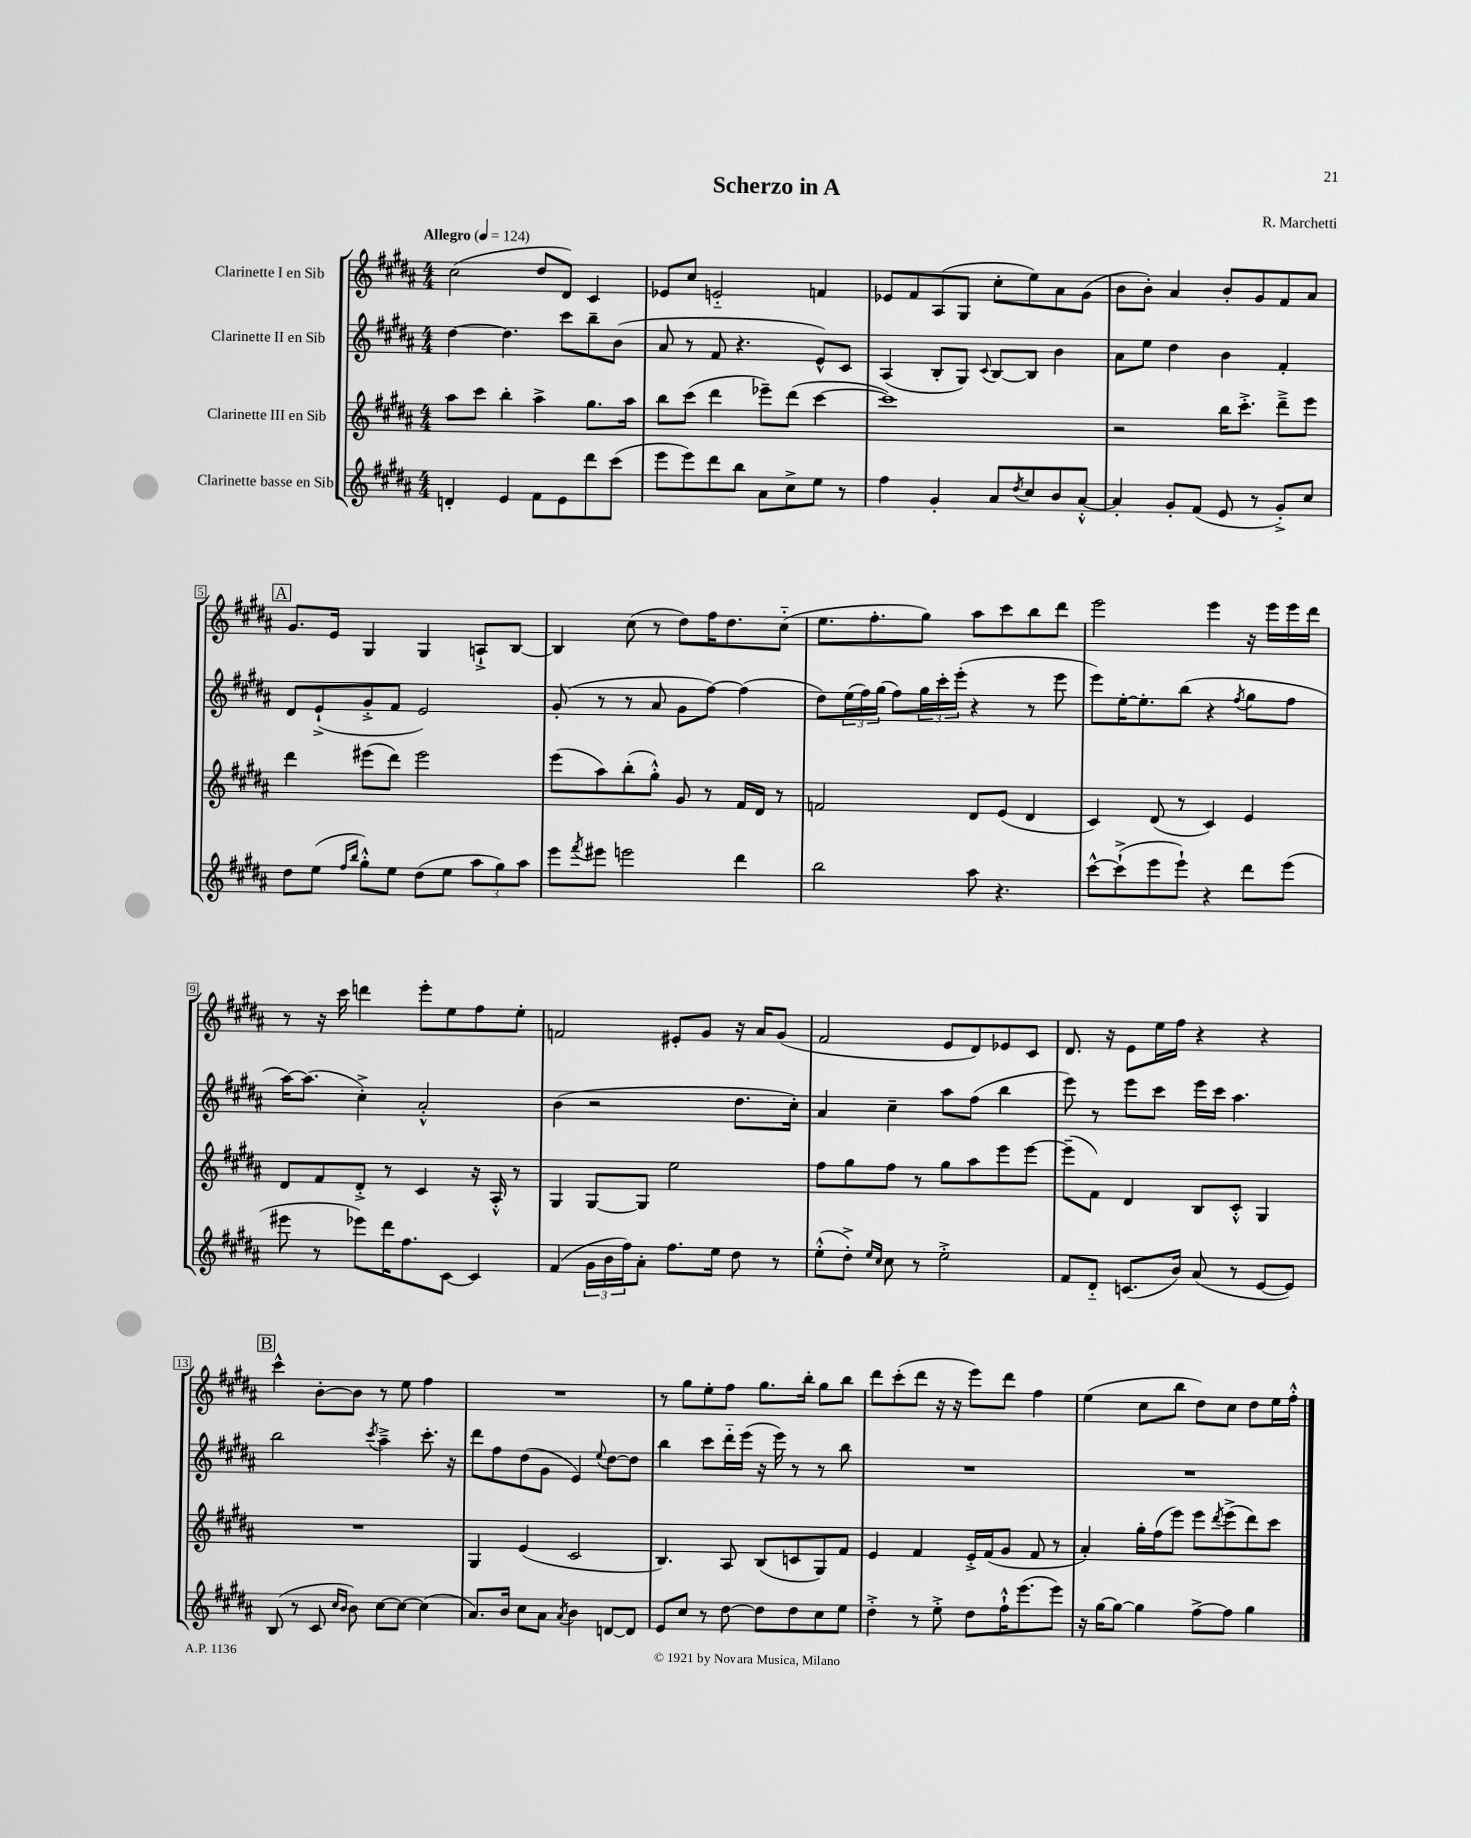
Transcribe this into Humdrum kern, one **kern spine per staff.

**kern	**kern	**kern	**kern
*staff4	*staff3	*staff2	*staff1
*clefG2	*clefG2	*clefG2	*clefG2
*k[f#c#g#d#a#]	*k[f#c#g#d#a#]	*k[f#c#g#d#a#]	*k[f#c#g#d#a#]
*M4/4	*M4/4	*M4/4	*M4/4
*MM124	*MM124	*MM124	*MM124
4d'	8aa#	[4dd#	(2cc#
.	8ccc#	.	.
4e	4bb'	4.dd#]	.
8f#	4aa#^	.	8dd#
8e	.	8ccc#	8d#)
8ddd#	8.gg#	8bb~	4c#
(8ccc#	.	(8b	.
.	16aa#	.	.
=	=	=	=
8eee	8bb	8a#	8e-
8eee)	(8ccc#	8r	8cc#
8ddd#	4ddd#	8f#	2e'~
8bb	.	4.r	.
8a#	8eee-~)	.	.
8cc#^	(8ddd#	.	.
8ee	[4ccc#	8e^^)	4f
8r	.	8c#	.
=	=	=	=
4ff#	1ccc#])	(4A#	8e-
.	.	.	8f#
4g#'	.	8B'	(8A#
.	.	8G#)	8G#
.	.	8qqc#	.
8a#	.	[8B	8cc#'
8qdd#	.	.	.
8cc#	.	8B]	8ee)
8b	.	4b	8a#
[8a#'^^	.	.	(8g#
=	=	=	=
4a#']	2r	8a#	8b
.	.	8ee	8b')
8g#'	.	4dd#	4a#
(8f#	.	.	.
8e	16bb	4b	8b'
.	8.ccc#'^	.	.
8r	.	.	8g#
8g#'^)	8ddd#~^	4f#'	8f#
8cc#	8eee	.	8a#
=	=	=	=
8dd#	4ddd#	8d#	8.g#
(8ee	.	(8e`^	.
.	.	.	16e
16qqff#	.	.	.
16qqbb	.	.	.
8gg#'^^)	(8eee#	8g#'^	4G#
8ee	8ddd#)	8f#	.
(8dd#	2eee#	2e)	4G#
8ee	.	.	.
12aa#	.	.	8A`^
12gg#)	.	.	.
.	.	.	[8B
12aa#	.	.	.
=	=	=	=
8eee	(8eee	(8g#'	4B]
8qfff#	.	.	.
8eee#	8aa#)	8r	.
2eee	(8bb'	8r	(8cc#
.	8gg#'^^)	8a#	8r
.	8g#	8g#	8dd#)
.	8r	[8ff#)	16ff#
.	.	.	8.dd#
4ddd#	16f#	(4ff#]	.
.	16d#	.	.
.	8r	.	(8cc#'~
=	=	=	=
2bb	2f	8dd#)	8.ee
.	.	(24ee	.
.	.	24ff#)	.
.	.	.	8.ff#'
.	.	(24gg#	.
.	.	8ff#)	.
.	.	24gg#	8gg#)
.	.	24ccc#'	.
.	.	(24eee'	.
8aa#	8d#	4r	8aa#
4.r	(8e	.	8ccc#
.	4d#	8r	8bb
.	.	8eee	8ddd#
=	=	=	=
[8ccc#^^	4c#)	8eee)	2eee
(8ccc#`^]	.	[16ee'	.
.	.	8.ee']	.
8eee	(8d#	.	.
8eee`)	8r	(8bb	.
4r	4c#)	4r	4eee
.	.	8qff#	.
8ddd#	4e	8gg#	16r
.	.	.	16eee
(8eee	.	8ff#	16eee
.	.	.	16ddd#
=	=	=	=
8eee#	8d#	[16aa#)	8r
.	.	(8.aa#]	.
8r	8f#	.	16r
.	.	.	16ccc#
8eee-)	8d#'^	4cc#'^)	4ddd
16ddd#	8r	.	.
8.ff#	.	.	.
.	4c#	2a#'^^	8eee'
[8c#	.	.	8ee
4c#]	16r	.	8ff#
.	16A#'^^	.	.
.	8r	.	8ee'
=	=	=	=
(4f#	4G#	(4b	2f
24g#	[8G#	2r	.
24b	.	.	.
24ff#)	.	.	.
8a#'	8G#]	.	.
8.ff#	2ee	.	8e#'
.	.	.	8g#
16ee	.	.	.
8dd#	.	8.dd#	16r
.	.	.	16a#
8r	.	.	(8g#
.	.	16cc#')	.
=	=	=	=
(8ee'^^	8ff#	4a#	2f#
8dd#'^)	8gg#	.	.
16qqee	.	.	.
16qqcc#	.	.	.
8cc#	8ff#	4cc#~	.
8r	8r	.	.
2ee'^	8gg#	8aa#	8e
.	8aa#	(8ff#	8d#)
.	8eee	4bb	8e-
.	[8eee	.	8c#
=	=	=	=
8f#	(8eee~]	8eee)	8.d#
8d#'~	8f#)	8r	.
.	.	.	16r
(8.c	4d#	8eee	8e
.	.	8ccc#	16ee
16b)	.	.	16ff#
(8a#	8B	16eee	4r
.	.	16ccc#	.
8r	8c#'^^	4.aa#	.
[8e	4G#	.	4r
8e])	.	.	.
=	=	=	=
(8B	1r	2bb	4ccc#^^
8r	.	.	.
8c#	.	.	[8b'
16qqcc#	.	.	.
16qqb	.	.	.
8b)	.	.	8b]
.	.	8qccc#	.
[8cc#	.	4aa#~^	8r
8cc#_	.	.	8ee
(4cc#]	.	8.ccc#'	4ff#
.	.	16r	.
=	=	=	=
8.a#)	4G#	8ddd#	1r
.	.	8ff#	.
16b	.	.	.
8cc#	(4e	(8dd#	.
8a#	.	8g#	.
8qa#	.	.	.
4b	2c#	4e)	.
.	.	8qqee	.
[8d	.	[8dd#	.
8d]	.	8dd#]	.
=	=	=	=
8e	4.B)	4bb	8r
8cc#	.	.	8gg#
8r	.	8ccc#	8ee'
[8dd#	8A#	16ddd#'~	8ff#
.	.	(16eee	.
8dd#]	(8B	16r	8.gg#
.	.	16eee)	.
8dd#	8c	8r	.
.	.	.	16bb'
8cc#	8G#)	8r	8gg#
8ee	8f#	8bb	8bb
=	=	=	=
4dd#'^	4e	1r	8ddd#
.	.	.	(8ccc#'
8r	4f#	.	8ddd#
8ee'^	.	.	16r
.	.	.	16r
8dd#	16e'^	.	8eee)
.	(16f#	.	.
16ff#`^^	8g#	.	8ddd#
(8.eee	.	.	.
.	8f#	.	4ff#
8eee)	8r	.	.
=	=	=	=
16r	4a#')	1r	(4ee
[16gg#	.	.	.
8gg#_	.	.	.
4gg#]	16gg#'	.	8cc#
.	(16ff#	.	.
.	8eee)	.	8bb
[8ff#^	8eee	.	8dd#)
.	8qddd#	.	.
8ff#]	(8eee^	.	8cc#
4gg#	8ddd#)	.	8dd#
.	8ccc#	.	16ee
.	.	.	16ff#'^^
==	==	==	==
*-	*-	*-	*-
